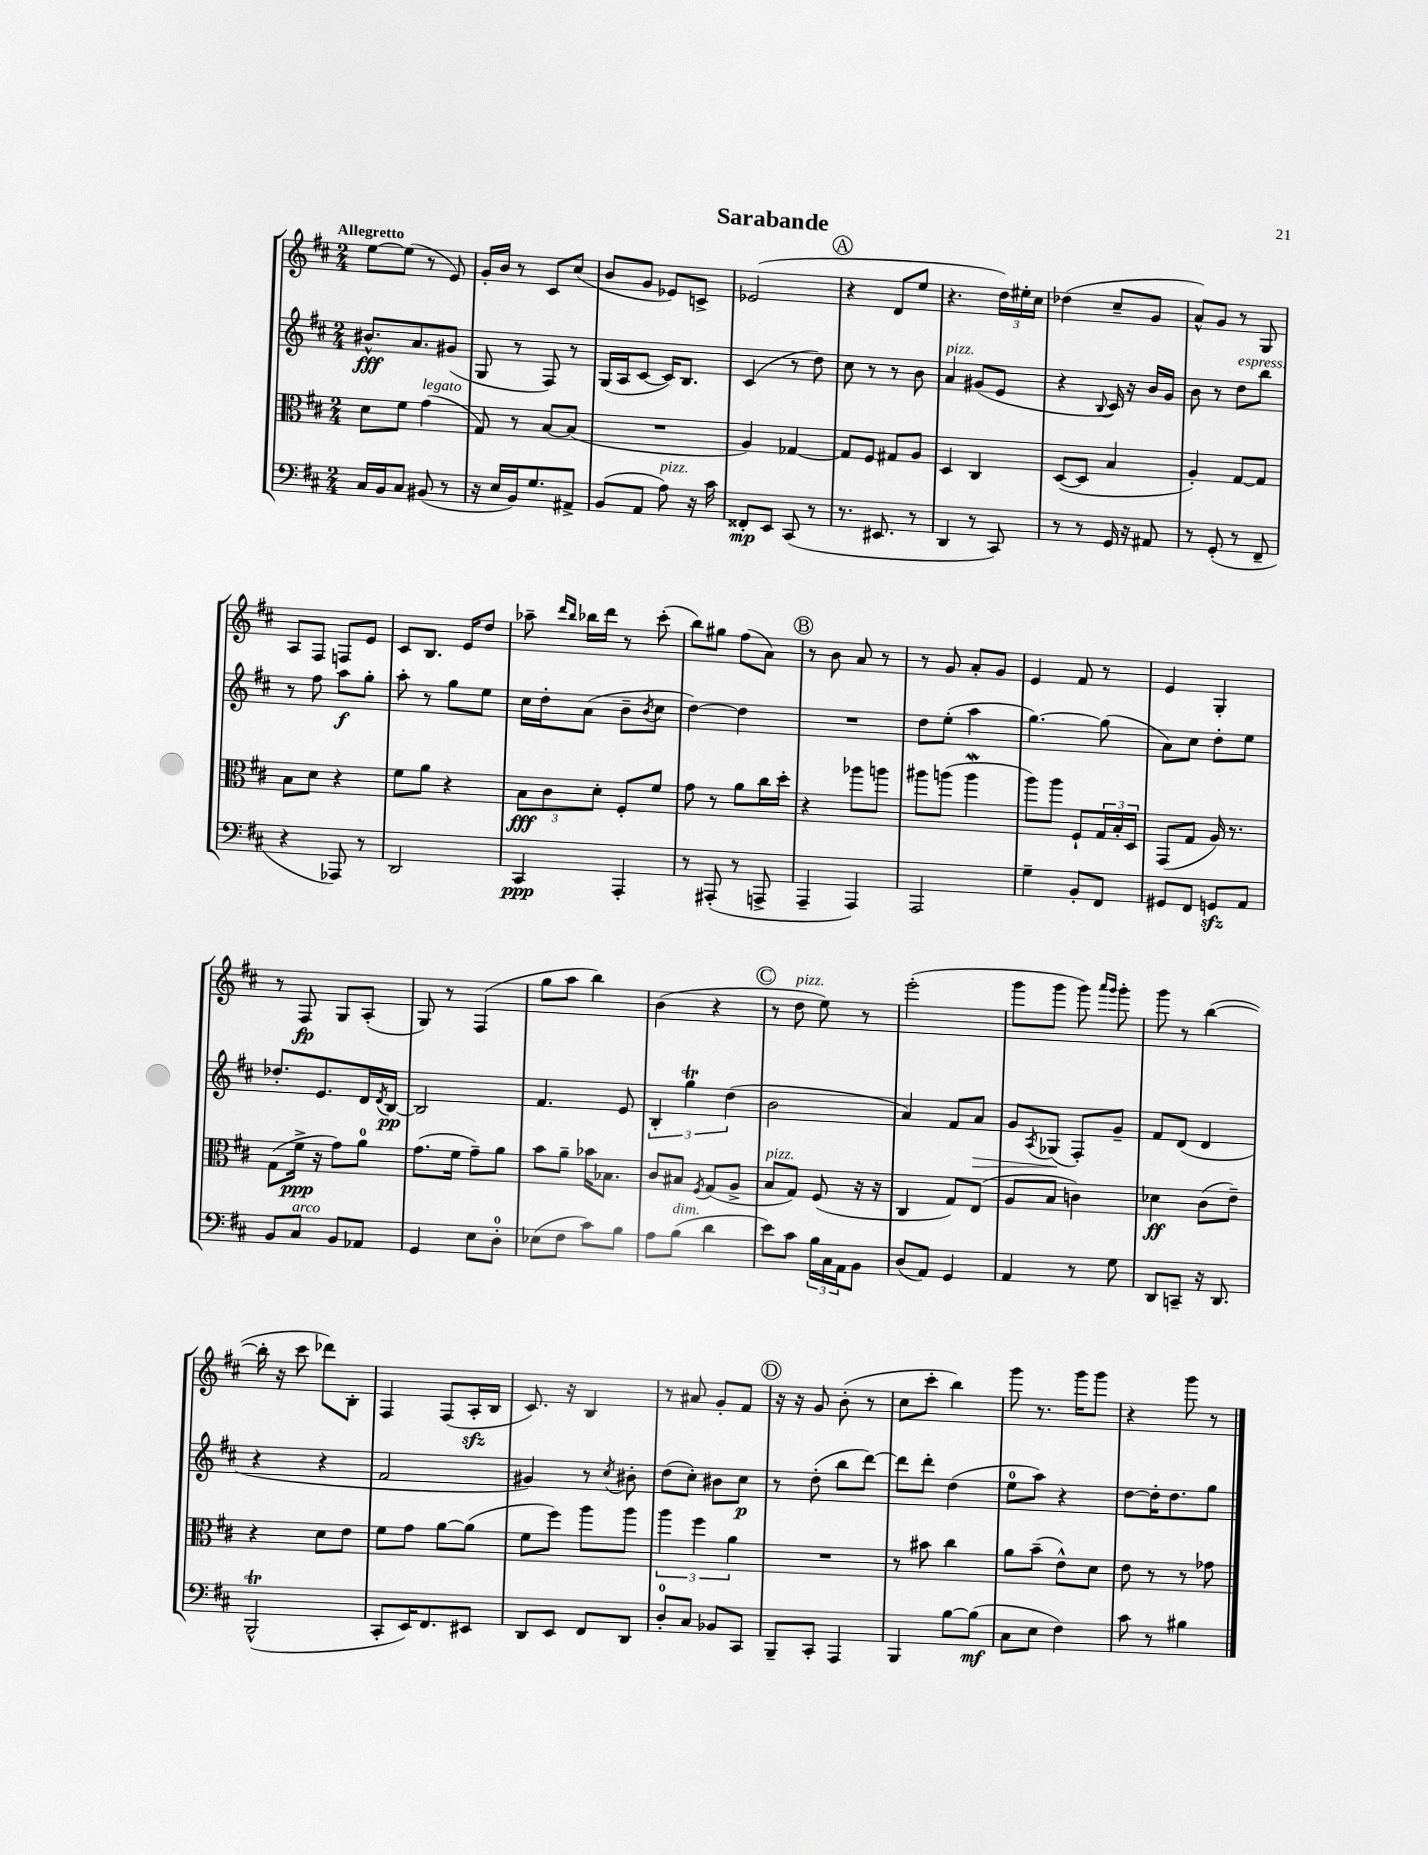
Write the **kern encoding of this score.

**kern	**kern	**kern	**kern
*staff4	*staff3	*staff2	*staff1
*clefF4	*clefC3	*clefG2	*clefG2
*k[f#c#]	*k[f#c#]	*k[f#c#]	*k[f#c#]
*M2/4	*M2/4	*M2/4	*M2/4
16C#	8d	8.b#^^	[8ee
16BB	.	.	.
8C#	8f#	.	(8ee]
.	.	8.a	.
(8BB#	(4g	.	8r
8r	.	(8g#	8e)
=	=	=	=
16r	8G)	8G	16g'
16E	.	.	16b
16BB)	8r	8r	8r
8.G	.	.	.
.	[8B	8F#)	8c#
8AA#^	(8B]	8r	(8cc#
=	=	=	=
(8BB	2r	(16G	8b
.	.	16A	.
8AA	.	[8c#	8g
8A)	.	16c#])	8e-)
.	.	8.B	.
16r	.	.	8c^
16c#	.	.	.
=	=	=	=
8FF##'	4A)	(4c#	(2e-
8EE	.	.	.
(8CC#	[4G-	8r	.
8r	.	8dd)	.
=	=	=	=
8.r	8G-]	8cc#	4r
.	8F#	8r	.
8.EE#	.	.	.
.	8G#	8r	8d
8r	8A	8b	8ee
=	=	=	=
4DD	4D	4a	4.r
8r	4C#	(8g#	.
8CC#)	.	8e	24dd)
.	.	.	24ee#'
.	.	.	24cc#
=	=	=	=
8r	([8D	4r	(4dd-
8r	8D]	.	.
.	.	8qqB	.
16GG	4B	16c#)	8cc#~
16r	.	16r	.
8AA#	.	16b	8g
.	.	16g	.
=	=	=	=
8r	4A')	8b	8a^^)
(8GG'	.	8r	8g
8r	[8G	8dd	8r
8FF#~	8G]	8bb	8G
=	=	=	=
4r	8B	8r	8A
.	8d	8ff#	8F#
8AAA-)	4r	8aa	8F
8r	.	8gg'	8e
=	=	=	=
2DD	8f#	8aa'	8c#
.	8a	8r	8.B
.	4r	8gg	.
.	.	.	16e
.	.	8ee	8dd
=	=	=	=
4CC#	12B	16cc#	8aa-~
.	.	16dd'	.
.	12c#	.	.
.	.	.	16qqddd
.	.	.	16qqbb
.	.	(8a	16bb-
.	12d'	.	.
.	.	.	16ddd
4AAA'	8F#'	8b~	8r
.	.	8qb	.
.	8f#	8cc#	(8ccc#'
=	=	=	=
8r	8g	[4dd)	8bb)
(8AAA#'	8r	.	8gg#
8r	8a	4dd]	(8ff#
8AAA^	16cc#	.	8a)
.	16dd'	.	.
=	=	=	=
4AAA~	4r	2r	8r
.	.	.	8b
4AAA)	8aa-	.	8a
.	8aa	.	8r
=	=	=	=
2AAA	8aa#	8dd	8r
.	(8aa	(8ee'	8g
.	4aa	4aa	8a'
.	.	.	8g
=	=	=	=
4G~	8aa)	[4.gg)	4e
.	8aa	.	.
8BB'	8F#`	.	8f#
8FF#	24G	(8gg]	8r
.	24B'	.	.
.	24D	.	.
=	=	=	=
8GG#	(8GG	8a)	4e
8FF#	8G	8cc#	.
8GG	16A)	8dd'	4G'
.	8.r	.	.
8AA	.	8ee	.
=	=	=	=
8BB	(8G	8.dd-'	8r
8C#	16f#^	.	8F#
.	16r	8.e	.
8BB	8g)	.	8G
8AA-	8a	16d	(8A'
.	.	8qd	.
.	.	[16B	.
=	=	=	=
4GG	(8.g	2B]	8G)
.	.	.	8r
.	16f#	.	.
8E	8g~)	.	(4F#
8D'	8a	.	.
=	=	=	=
(8E-	8b	4.f#	8gg
8F#	8a~	.	8aa
8c#)	16b-	.	4bb)
.	8.B-	.	.
8B	.	8e	.
=	=	=	=
8A	8c#	6B'	(4b
(8B	8B#	.	.
.	.	6gg	.
.	8qF#	.	.
4d	(8G	.	4r
.	.	(6dd	.
.	8A^	.	.
=	=	=	=
8e)	8B	2b	8r
8c#	8G)	.	8dd
24B	(8F#	.	8ee)
24C#	.	.	.
24AA	.	.	.
8BB	16r	.	8r
.	16r	.	.
=	=	=	=
(8D	4C#	4a)	(2eee'
8AA)	.	.	.
4GG	8G)	8f#	.
.	(8E	8a	.
=	=	=	=
4AA	8A	8g	8ggg
.	.	8qA	.
.	8B	(8G-	8ggg
8r	4c)	8F#')	8ggg)
.	.	.	16qqaaa
.	.	.	16qqggg
8G	.	8g~	8ggg'
=	=	=	=
8DD	4d-	8f#	8ggg
8CC~	.	(8d	8r
16r	(8c#	4d	([4bb
8.DD	.	.	.
.	8e~)	.	.
=	=	=	=
(2BBB^^	4r	4r	16bb']
.	.	.	16r
.	.	.	8ccc#
.	8d	4r	8ddd-)
.	8e	.	8B'
=	=	=	=
8CC#'	8f#	2f#	4F#
16EE)	8g	.	.
8.FF#	.	.	.
.	[8a	.	(8F#
8EE#	(8a]	.	16A'
.	.	.	16B
=	=	=	=
8DD	8f#	4g#)	8.c#)
8EE	8ff#)	.	.
.	.	.	16r
8FF#	8aa	8r	4B
.	.	8qcc#	.
8DD	8aa	8b#'	.
=	=	=	=
8D'	6aa	(8dd	8r
8C#	.	8cc#')	8a#
.	6ff#	.	.
8BB-	.	8b#	8g'
.	6a	.	.
8CC#	.	8cc#	8f#
=	=	=	=
8BBB~	2r	8r	16r
.	.	.	16r
8CC#'	.	(8dd'	8g
4AAA	.	8bb	(8b'
.	.	[8ddd)	8r
=	=	=	=
4BBB	8r	8ddd]	8cc#
.	8b#	8ddd'	8ccc#'
[8B	4cc#	(4dd	4bb)
(8B]	.	.	.
=	=	=	=
8C#	8a	8ee	8ggg
8E	(8b~	8aa)	8.r
4F#)	8e^^)	4r	.
.	.	.	16ggg
.	8d	.	8ggg
=	=	=	=
8c#	8e	[8dd	4r
8r	8r	16dd']	.
.	.	8.dd	.
4B#	8r	.	8ggg
.	8g-	8gg	8r
==	==	==	==
*-	*-	*-	*-
